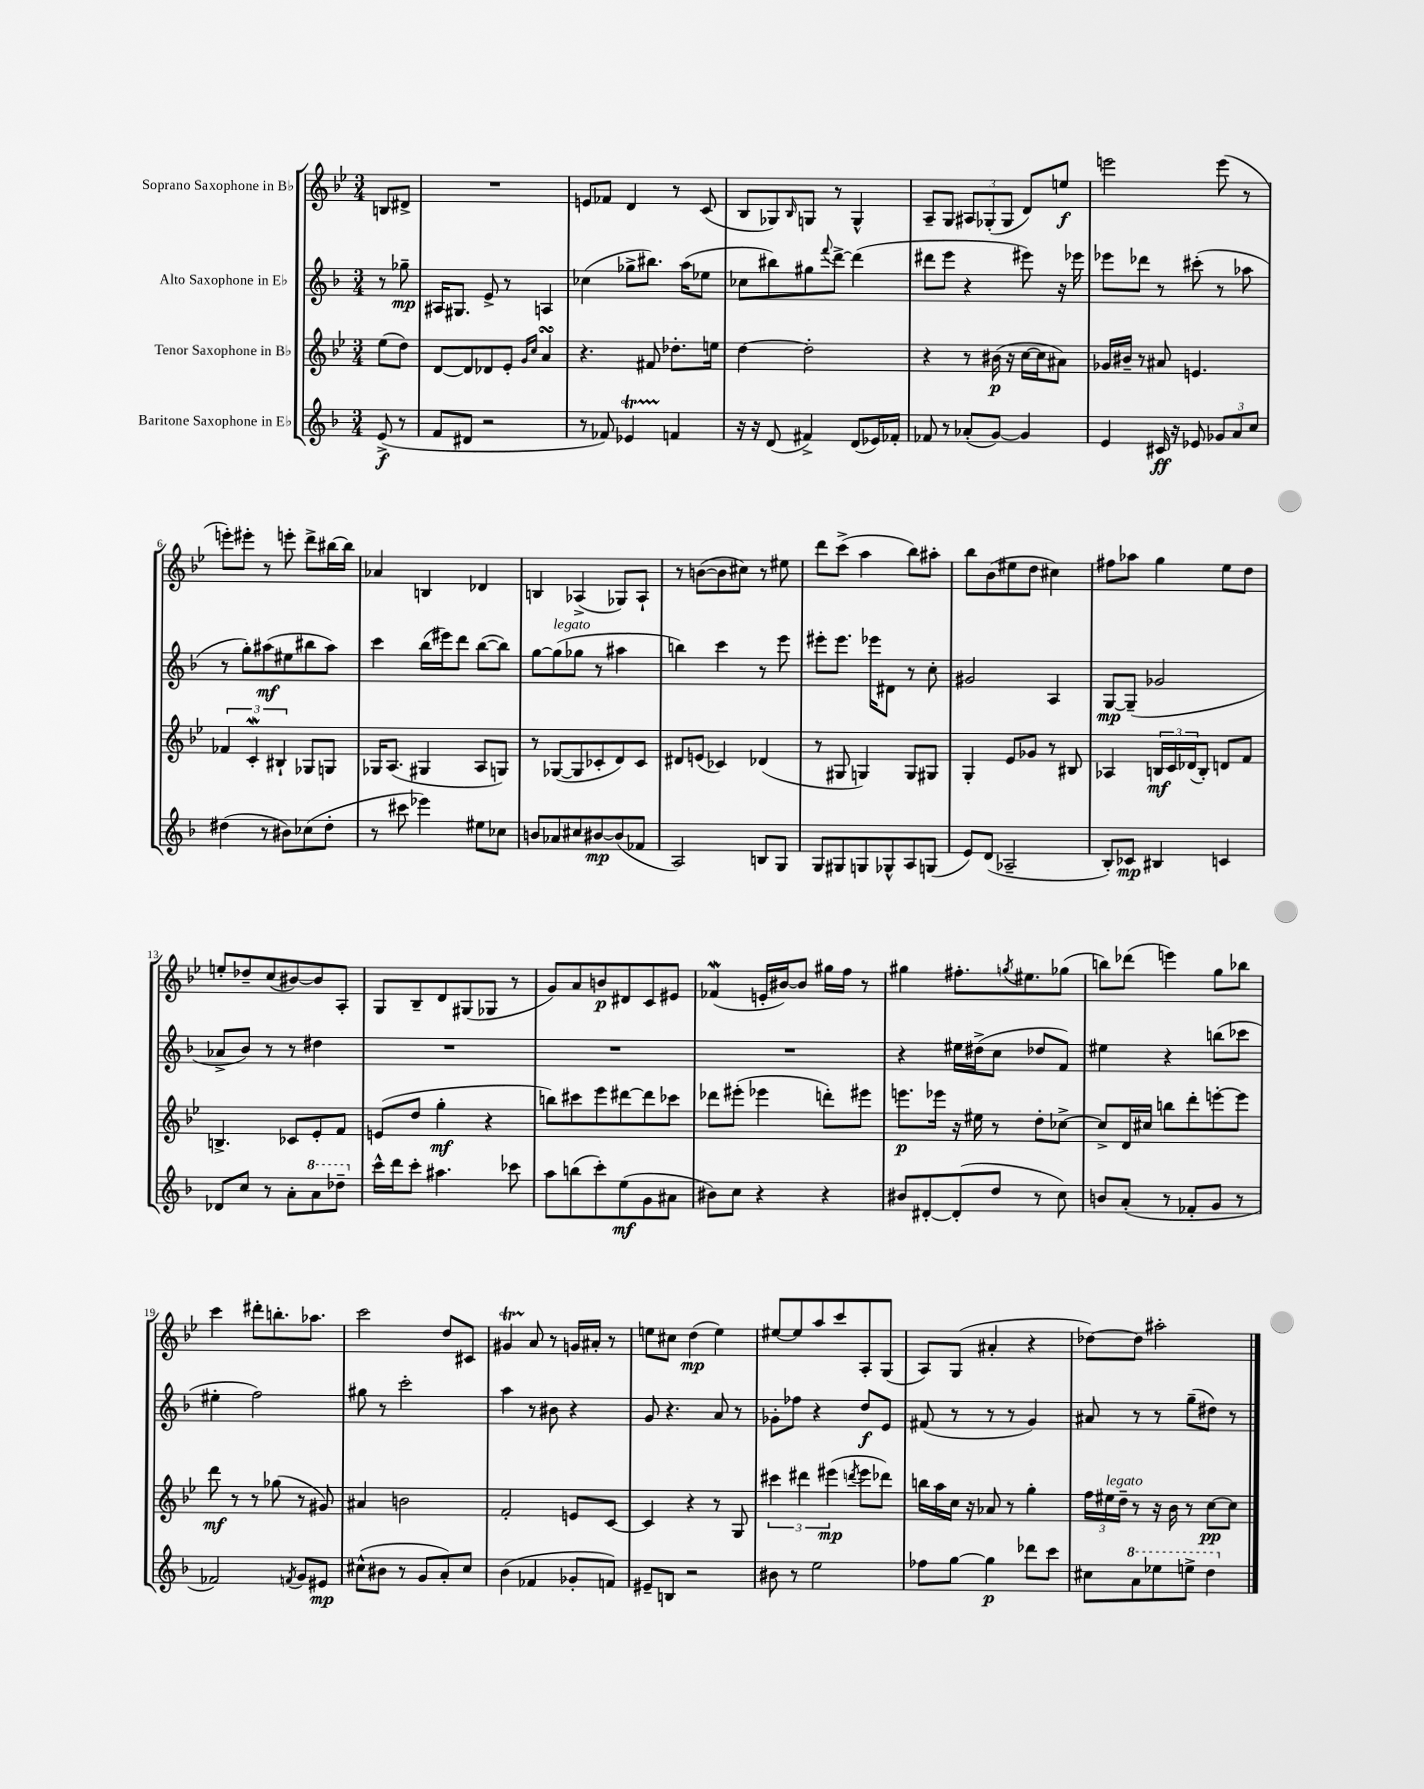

**kern	**kern	**kern	**kern
*staff4	*staff3	*staff2	*staff1
*clefG2	*clefG2	*clefG2	*clefG2
*k[b-]	*k[b-e-]	*k[b-]	*k[b-e-]
*M3/4	*M3/4	*M3/4	*M3/4
(8e^	(8ee-	8r	8B
8r	8dd)	8gg-~	8d#^
=	=	=	=
8f	[8d	16A#	2.r
.	.	8.G#	.
8d#	8d]	.	.
2r	8d-	8e^	.
.	8e-'	8r	.
.	16qqg	.	.
.	16qqcc	.	.
.	4a	4A	.
=	=	=	=
8r	4.r	(4cc-	8e
8f-)	.	.	8f-
4e-	.	8gg-^	4d
.	8f#	8.bb#)	.
4f	8.dd-'	.	8r
.	.	(16aa	.
.	.	8ee-	(8c
.	16ee	.	.
=	=	=	=
16r	[4dd	8cc-	8B-
16r	.	.	.
(8d	.	8bb#)	8G-)
.	.	.	16qqB-
4f#^)	2dd']	8gg#	8G
.	.	8qqfff	.
.	.	[8ddd^	8r
(8d	.	(4ddd]	4G^^
16e-)	.	.	.
16f-'	.	.	.
=	=	=	=
8f-	4r	8ddd#	8A~
8r	.	8eee	8G
(8a-'	8r	4r	12A#
.	.	.	(12G-'
[8g)	(16b#	.	.
.	.	.	12G-
.	16r	.	.
4g]	[16cc	8eee#)	8d)
.	16cc]	.	.
.	8a#)	16r	8ee
.	.	16eee-	.
=	=	=	=
4e	16g-	8eee-	2eee
.	16b#~	.	.
.	8r	8ddd-	.
16c#	8a#	8r	.
16r	.	.	.
8e-	4.e	(8ccc#'	.
12g-	.	8r	(8eee
12a	.	.	.
.	.	8aa-	8r
12cc	.	.	.
=	=	=	=
(4dd#	6f-	8r	8eee')
.	.	8gg')	8eee#'
.	6c'	.	.
8r	.	(8aa#	8r
.	6B#`	.	.
8b#)	.	8ee#	8eee'
(8cc-	8G-	8bb#	8ddd^
8dd#'	8G	8aa#)	[16bb#
.	.	.	16bb#]
=	=	=	=
8r	16G-	4ccc	4a-
.	(8.A	.	.
8ccc#	.	.	.
4eee-)	4G#	(16bb-	4B
.	.	16eee#)	.
.	.	8ddd	.
8ee#	8A	([8bb-	4d-
8cc-	8G)	8bb-])	.
=	=	=	=
8b	8r	[8gg	4B
8a-	([8G-	(8gg]	.
8cc#	8G-]	8gg-	(4A-^
[8b#	8c-'	8r	.
(8b#]	8d)	4aa#	8G-)
8f-	8c-	.	8A-`
=	=	=	=
2A)	8d#	4bb)	8r
.	(8e	.	([8b
.	4c-)	4ccc	8b]
.	.	.	8cc#)
8B	(4d-	8r	8r
8G	.	8eee	8ee#
=	=	=	=
8G	8r	8eee#'	8ddd
8G#	8G#	8.eee#	(8ccc^
8G	4G)	.	4aa
.	.	16eee-	.
8G-^^	.	8d#	.
8A	8G	8r	8bb-)
(8G	8G#	8cc'	8aa#'
=	=	=	=
8e)	4G'	2g#	8bb-
(8d	.	.	(8b-
2A-~	8e-	.	8ee#
.	8g-	.	8dd
.	8r	4A	4cc#)
.	8B#	.	.
=	=	=	=
8B-')	4A-	[8G	8ff#
8c-	.	(8G~]	8aa-
4B#	24B	2g-	4gg
.	24c	.	.
.	(24d-	.	.
.	8B')	.	.
4c	8d	.	8ee-
.	8f	.	8dd
=	=	=	=
8d-	4.B^	8a-^	8ee'
8cc	.	8b-)	8dd-~
8r	.	8r	(8cc
8a'	8c-	8r	[8b#)
8aa	8e-'	4dd#	8b#]
8ddd-~	8f	.	8A'
=	=	=	=
16ccc^^	(8e	2.r	8G
16ddd	.	.	.
8ccc'	8dd	.	8B-~
4.aa#	4gg'	.	8d
.	.	.	(8G#
.	4r	.	8G-
8ccc-	.	.	8r
=	=	=	=
8aa	8bb)	2.r	8g)
(8bb	8ccc#	.	8a
8ccc')	8eee-	.	8b
(8ee	[8ddd#	.	8d#
8g	8ddd#]	.	8c
8a#	8ccc-	.	8e#
=	=	=	=
8b#)	8ddd-	2.r	(4f-
8cc	(8eee#'	.	.
4r	4eee-	.	16e'
.	.	.	[16b#)
.	.	.	8b#]
4r	8ddd')	.	16gg#
.	.	.	16ff
.	8eee#	.	8r
=	=	=	=
8b#	8.eee	4r	4gg#
[8d#'	.	.	.
.	16eee-	.	.
(8d#']	16r	16ee#	8.ff#'
.	16ee#	(16dd#^	.
8dd	8r	8cc	.
.	.	.	8qgg
.	.	.	8.ee#
8r	8dd'	8dd-	.
8cc)	[8cc-^	8f)	(8gg-
=	=	=	=
8b	8cc-^]	4ee#	8bb)
(8a'	16d	.	(8ddd-
.	16cc#	.	.
8r	8bb	4r	4eee)
8f-'	8ddd'	.	.
8g	[8eee'	(8bb	8gg
8r	8eee]	8ccc-	8bb-
=	=	=	=
2f-)	8ddd	4ee#'	4ccc
.	8r	.	.
.	8r	2ff)	8ddd#'
.	(8gg-	.	8.bb'
8qf	.	.	.
8g	8r	.	.
.	.	.	8.aa-
8e#	8g#)	.	.
=	=	=	=
(8cc#^^	4a#	8gg#	2ccc
8b#	.	8r	.
8r	2b	2ccc'	.
8g	.	.	.
8a')	.	.	8dd
8cc#	.	.	8c#
=	=	=	=
(4b-	2f'	4aa	4g#
4f-	.	8r	8a
.	.	8b#	8r
8g-'	8e	4r	16g
.	.	.	16a#'
8f)	[8c	.	8r
=	=	=	=
8e#~	4c]	8g	8ee
8B	.	4.r	8cc#
2r	4r	.	(4dd
.	8r	8a	4ee)
.	8G	8r	.
=	=	=	=
8b#	6ccc#	8g-'	[8ee#
8r	.	8ff-	8ee#]
.	6ddd#	.	.
2ee	.	4r	8aa
.	(6eee#	.	.
.	.	.	8ccc
.	8qddd	.	.
.	8eee#	8dd	8A'
.	8ddd-)	8e	(8G
=	=	=	=
8ff-	16bb	(8f#	8A)
.	16aa	.	.
[8gg	16cc	8r	(8G
.	16r	.	.
4gg]	8a-	8r	4a#'
.	8r	8r	.
8ddd-	4gg'	4g)	4r
8ccc	.	.	.
=	=	=	=
8cc#	24ff	8a#	[8dd-)
.	24ee#	.	.
.	24dd~	.	.
8aa	8r	8r	8dd-]
8eee-	16r	8r	2aa#'
.	16b-	.	.
8eee^	8r	(8gg~	.
4ddd	[8cc	8dd#)	.
.	8cc]	8r	.
==	==	==	==
*-	*-	*-	*-
